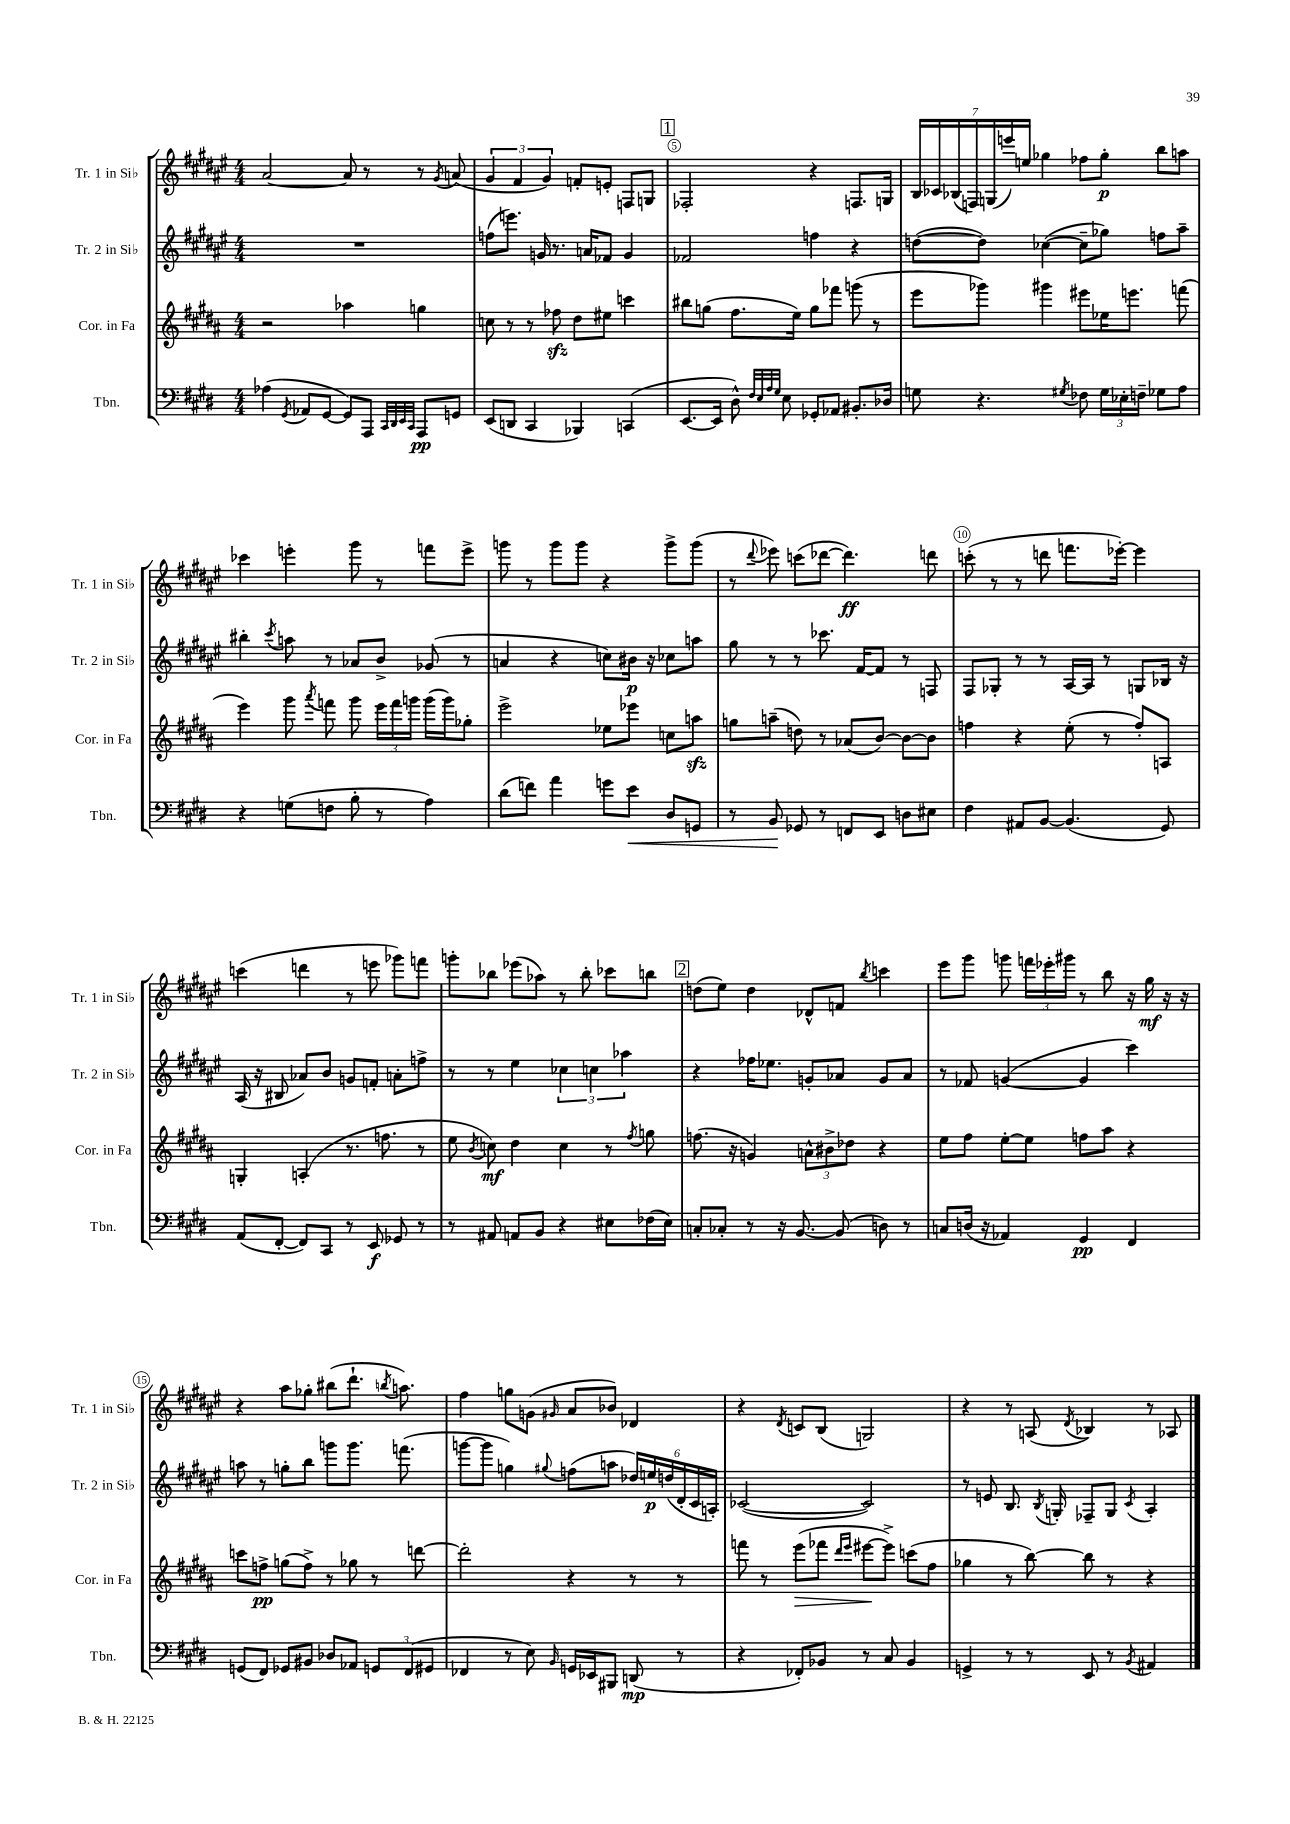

**kern	**dynam	**kern	**dynam	**kern	**dynam	**kern	**dynam
*part4	*part4	*part3	*part3	*part2	*part2	*part1	*part1
*staff4	*staff4	*staff3	*staff3	*staff2	*staff2	*staff1	*staff1
*I"Tbn.	*	*I"Cor. in Fa	*	*I"Tr. 2 in Si♭	*	*I"Tr. 1 in Si♭	*
*I'Tbn.	*	*I'Cor. in Fa	*	*I'Tr. 2 in Si♭	*	*I'Tr. 1 in Si♭	*
*clefF4	*	*clefG2	*	*clefG2	*	*clefG2	*
*k[f#c#g#d#]	*	*k[f#c#g#d#a#]	*	*k[f#c#g#d#a#e#]	*	*k[f#c#g#d#a#e#]	*
*M4/4	*	*M4/4	*	*M4/4	*	*M4/4	*
=3	=3	=3	=3	=3	=3	=3	=3
(4A-X\	.	2r	.	1r	.	[2a#/	.
8qGG#/	.	.	.	.	.	.	.
8AA-X/L	.	.	.	.	.	.	.
[8GG#/J	.	.	.	.	.	.	.
8GG#/L])	.	4aa-X\	.	.	.	8a#/]	.
8AAA/J	.	.	.	.	.	8r	.
32qqCC#/LLL	.	.	.	.	.	.	.
32qqDD#/	.	.	.	.	.	.	.
32qqEE/	.	.	.	.	.	.	.
32qqCC#/JJJ	.	.	.	.	.	.	.
8AAA/L	pp	4ggn\	.	.	.	8r	.
.	.	.	.	.	.	8qg#/	.
8GGn/J	.	.	.	.	.	(8an/	.
=4	=4	=4	=4	=4	=4	=4	=4
(8EE/L	.	8ccn\	.	(8ffn\L	.	6g#/	.
8DDn/J	.	8r	.	8.eeen\J)	.	.	.
.	.	.	.	.	.	6f#/	.
4CC#/	.	8r	.	.	.	.	.
.	.	.	.	16gn/	.	.	.
.	.	.	.	.	.	6g#/)	.
.	.	8ff-Xzz\	.	8.r	.	.	.
4BBB-X/)	.	8dd#\L	.	.	.	8fn'/L	.
.	.	.	.	16an/KL	.	.	.
.	.	8ee#X\J	.	8f-X/J	.	8en'/J	.
(4CCn/	.	4cccn\	.	4g/	.	8Fn/L	.
.	.	.	.	.	.	8Gn/J	.
!!LO:REH:place=s1:t=1
=5	=5	=5	=5	=5	=5	=5	=5
[8.EE/L	.	8bb#X\L	.	2f-X/	.	2F-X'/	.
.	.	(8ggn\J	.	.	.	.	.
16EE/Jk]	.	.	.	.	.	.	.
8D#^^\)	.	8.ff#\L	.	.	.	.	.
32qqF#/LLL	.	.	.	.	.	.	.
32qqE/	.	.	.	.	.	.	.
32qqA/	.	.	.	.	.	.	.
32qqG#/JJJ	.	.	.	.	.	.	.
8E\	.	.	.	.	.	.	.
.	.	16ee\Jk)	.	.	.	.	.
8GG-X'/L	.	8gg\L	.	4ffn\	.	4r	.
8AA-X/J	.	8fff-X\J	.	.	.	.	.
8.BB#X'/L	.	(8gggn\	.	4r	.	8.Fn/L	.
.	.	8r	.	.	.	.	.
16D-X/Jk	.	.	.	.	.	16Gn/Jk	.
=6	=6	=6	=6	=6	=6	=6	=6
8Gn\	.	8eee\L	.	([8ddn\L	.	28B/LL	.
.	.	.	.	.	.	28c-X/	.
.	.	.	.	.	.	(28B-X/	.
.	.	.	.	.	.	28Fn/)	.
4.r	.	8ggg-X\J)	.	8dd\J])	.	.	.
.	.	.	.	.	.	(28Gn/	.
.	.	.	.	.	.	28eeen/)	.
.	.	.	.	.	.	28een/JJ	.
.	.	4ggg#X\	.	([4cc-X\	.	4gg-X\	.
8qG#X/	.	.	.	.	.	.	.
8F-X\	.	8eee#X\L	.	8cc-~\L]	.	8ff-X\L	.
24G#\LL	.	16ee-X\K	.	8gg-X\J)	.	8gg-'\J	p
24E-X'\	.	.	.	.	.	.	.
.	.	8.eeen\J	.	.	.	.	.
24Fn~\JJ	.	.	.	.	.	.	.
8G-X\L	.	.	.	8ffn\L	.	8bb\L	.
8A\J	.	(8fffn\	.	8aa#~\J	.	8aan\J	.
!!LO:LB:g=z
=7	=7	=7	=7	=7	=7	=7	=7
4r	.	4eee\)	.	4bb#X'\	.	4ccc-X\	.
.	.	.	.	8qccc#/	.	.	.
(8Gn\L	.	8ggg#\	.	8aan\	.	4eeen'\	.
.	.	8qaaa#/	.	.	.	.	.
8Fn\J	.	8fffn\	.	8r	.	.	.
8B'\	.	8ggg#\	.	8a-X/L	.	8ggg#\	.
8r	.	24eee\LL	.	8b^/J	.	8r	.
.	.	24fff\	.	.	.	.	.
.	.	24gggn\JJ	.	.	.	.	.
4A\)	.	(16ggg\LL	.	(8g-X/	.	8fffn\L	.
.	.	16ggg\J)	.	.	.	.	.
.	.	8gg-X'\J	.	8r	.	8eee^\J	.
=8	=8	=8	=8	=8	=8	=8	=8
(8d#\L	.	2eee^\	.	4an/	.	8gggn\	.
8fn\J)	.	.	.	.	.	8r	.
4a\	.	.	.	4r	.	8ggg\L	.
.	.	.	.	.	.	8ggg\J	.
8gn\L	.	8ee-X\L	.	8ccn\L)	.	4r	.
!	!LO:HP:b	!	!	!	!	!	!
8e\J	<	8eee-X\J	.	16b#X\Jk	p	.	.
.	.	.	.	16r	.	.	.
8D#/L	.	8ccn\L	.	8cc-X\L	.	8ggg^\L	.
8GGn/J	.	8aanzz\J	.	8aan\J	.	(8ggg\J	.
=9	=9	=9	=9	=9	=9	=9	=9
8r	.	8ggn\L	.	8gg#\	.	8r	.
.	.	.	.	.	.	8qqddd#/	.
8BB/	.	(8aan~\J	.	8r	.	8eee-X\)	.
8GG-X/	[	8ddn\)	.	8r	.	(8cccn\L	.
8r	.	8r	.	8.ccc-X\	.	[8ddd-X\J	.
8FFn/L	.	(8a-X/L	.	.	.	4.ddd-\])	ff
.	.	.	.	[16f#/KL	.	.	.
8EE/J	.	[8b/J)	.	8f#/J]	.	.	.
8Dn\L	.	8b\L_	.	8r	.	.	.
8E#X\J	.	8b\J]	.	8Fn/	.	8dddn\	.
=10	=10	=10	=10	=10	=10	=10	=10
4F#\	.	4ffn\	.	8F#/L	.	(8cccn'\	.
.	.	.	.	8G-X'/J	.	8r	.
8AA#X/L	.	4r	.	8r	.	8r	.
[8BB/J	.	.	.	8r	.	8dddn\	.
(4.BB/]	.	(8ee'\	.	[16A#/LL	.	8.fffn\L	.
.	.	.	.	16A#/JJ]	.	.	.
.	.	8r	.	8r	.	.	.
.	.	.	.	.	.	[16eee-X'\Jk)	.
.	.	8ff'/L)	.	8Gn/L	.	4eee-\]	.
8GG#/)	.	8An/J	.	16B-X/Jk	.	.	.
.	.	.	.	16r	.	.	.
!!LO:LB:g=z
=11	=11	=11	=11	=11	=11	=11	=11
(8AA/L	.	4Gn'/	.	(16A#/	.	(4cccn\	.
.	.	.	.	16r	.	.	.
[8FF#'/J	.	.	.	8B#X/	.	.	.
8FF#/L])	.	(4An'/	.	8a-X/L)	.	4dddn\	.
8CC#/J	.	.	.	8b/J	.	.	.
8r	.	8.r	.	8gn/L	.	8r	.
8EE/	f	.	.	8fn'/J	.	8eeen\	.
.	.	8.ffn\	.	.	.	.	.
8GG-X/	.	.	.	8an'\L	.	8ggg-X\L)	.
8r	.	8r	.	8ffn^\J	.	8fffn\J	.
=12	=12	=12	=12	=12	=12	=12	=12
8r	.	8ee\	.	8r	.	8gggn'\L	.
.	.	8qb/	.	.	.	.	.
8AA#X/	.	8ccn\)	mf	8r	.	8bb-X\J	.
8AAn/L	.	4dd#\	.	4ee#\	.	(8eee-X\L	.
8BB/J	.	.	.	.	.	8aa-X\J)	.
4r	.	4cc\	.	6cc-X\	.	8r	.
.	.	.	.	.	.	8bb-'\	.
.	.	.	.	6ccn\	.	.	.
8E#X\L	.	8r	.	.	.	8ccc-X\L	.
.	.	.	.	6aa-X\	.	.	.
.	.	8qff#/	.	.	.	.	.
(16F-X\L	.	8ggn\	.	.	.	8bbn\J	.
16E#\JJ)	.	.	.	.	.	.	.
!!LO:REH:place=s1:t=2
=13	=13	=13	=13	=13	=13	=13	=13
8Cn'/L	.	(8.ffn\	.	4r	.	(8ddn\L	.
8C-X'/J	.	.	.	.	.	8ee#\J)	.
.	.	16r	.	.	.	.	.
8r	.	4gn/)	.	16ff-X\KL	.	4dd\	.
.	.	.	.	8.ee-X\J	.	.	.
16r	.	.	.	.	.	.	.
[8.BB/	.	.	.	.	.	.	.
.	.	12an^^\L	.	8gn'/L	.	8d-X^^/L	.
.	.	12b#X^\	.	.	.	.	.
(8BB/]	.	.	.	8a-X/J	.	8fn/J	.
.	.	12dd-X\J	.	.	.	.	.
.	.	.	.	.	.	8qbb/	.
8Dn\)	.	4r	.	8g/L	.	4cccn\	.
8r	.	.	.	8a-/J	.	.	.
=14	=14	=14	=14	=14	=14	=14	=14
8Cn/L	.	8ee\L	.	8r	.	8eee#\L	.
(16Dn/Jk	.	8ff#\J	.	8f-X/	.	8ggg#\J	.
16r	.	.	.	.	.	.	.
4AA-X/)	.	[8ee'\L	.	([4gn/	.	8gggn\	.
.	.	8ee\J]	.	.	.	24fffn\LL	.
.	.	.	.	.	.	24eee-X'\	.
.	.	.	.	.	.	24ggg#X\JJ	.
4GG#/	pp	8ffn\L	.	4g/]	.	8r	.
.	.	8aa#\J	.	.	.	8bb\	.
4FF#/	.	4r	.	4ccc#\)	.	16r	.
.	.	.	.	.	.	16gg#\	mf
.	.	.	.	.	.	16r	.
.	.	.	.	.	.	16r	.
!!LO:LB:g=z
=15	=15	=15	=15	=15	=15	=15	=15
(8GGn/L	.	8cccn\L	.	8aan\	.	4r	.
8FF#/J)	.	8ffn^\J	pp	8r	.	.	.
8GG-X/L	.	(8ggn\L	.	8ggn'\L	.	8aa#\L	.
8BB#X/J	.	8ff^\J)	.	8bb\J	.	8gg-X'\J	.
8D-X/L	.	8r	.	8gggn\L	.	(8bb#X\L	.
8AA-X/J	.	8gg-X\	.	8.ggg\J	.	8.ddd#`\J	.
12GGn/L	.	8r	.	.	.	.	.
.	.	.	.	.	.	8qbbn/	.
.	.	.	.	(8.fffn\	.	8.aan\)	.
(12FF#/	.	.	.	.	.	.	.
.	.	[8dddn\	.	.	.	.	.
12GG#X/J	.	.	.	.	.	.	.
=16	=16	=16	=16	=16	=16	=16	=16
4FF-X/	.	2ddd'\]	.	[8gggn\L	.	4ff#\	.
.	.	.	.	8ggg\J]	.	.	.
8r	.	.	.	4ggn\)	.	8ggn\L	.
8E\)	.	.	.	.	.	(8gn\J	.
16qqBB/	.	.	.	8qqgg#X/	.	16qqg#X/	.
16GGn/LL	.	4r	.	(8ffn\L	.	8a#/L	.
16EE-X/J	.	.	.	.	.	.	.
8BBB#X/J	.	.	.	8aan\J	.	8b-X/J)	.
(8DDn/	mp	8r	.	24dd-X/LL)	.	4d-X/	.
.	.	.	.	24een/	p	.	.
.	.	.	.	(24ddn/	.	.	.
8r	.	8r	.	24d#'/	.	.	.
.	.	.	.	24c#/	.	.	.
.	.	.	.	24An'/JJ)	.	.	.
=17	=17	=17	=17	=17	=17	=17	=17
4r	.	8fffn\	.	([2c-X/	.	4r	.
.	.	8r	.	.	.	.	.
.	.	.	.	.	.	8qd#/	.
!	!	!	!LO:HP:b	!	!	!	!
8FF-X'/L)	.	(8eee\L	>	.	.	8cn/L	.
8BB-X/J	.	8fff-X\J	.	.	.	(8B/J	.
.	.	16qqddd#/LL	.	.	.	.	.
.	.	16qqeee/JJ	.	.	.	.	.
8r	.	[8eee#X\L	.	2c-/])	.	2Gn/)	.
8C#/	.	8eee#^\J])	]	.	.	.	.
4BB-/	.	(8cccn\L	.	.	.	.	.
.	.	8ff#\J	.	.	.	.	.
=18	=18	=18	=18	=18	=18	=18	=18
4GGn^/	.	4gg-X\	.	8r	.	4r	.
.	.	.	.	8en/	.	.	.
8r	.	8r	.	8.B/	.	8r	.
8r	.	[8bb\)	.	.	.	(8An/	.
.	.	.	.	8qB/	.	.	.
.	.	.	.	16Gn'/	.	.	.
.	.	.	.	.	.	8qd#/	.
8EE/	.	8bb\]	.	8F-X~/L	.	4B-X/)	.
8r	.	8r	.	8G/J	.	.	.
8qBB/	.	.	.	8qc#/	.	.	.
4AA#X/	.	4r	.	4A#'/	.	8r	.
.	.	.	.	.	.	8A-X/	.
==	==	==	==	==	==	==	==
*-	*-	*-	*-	*-	*-	*-	*-
